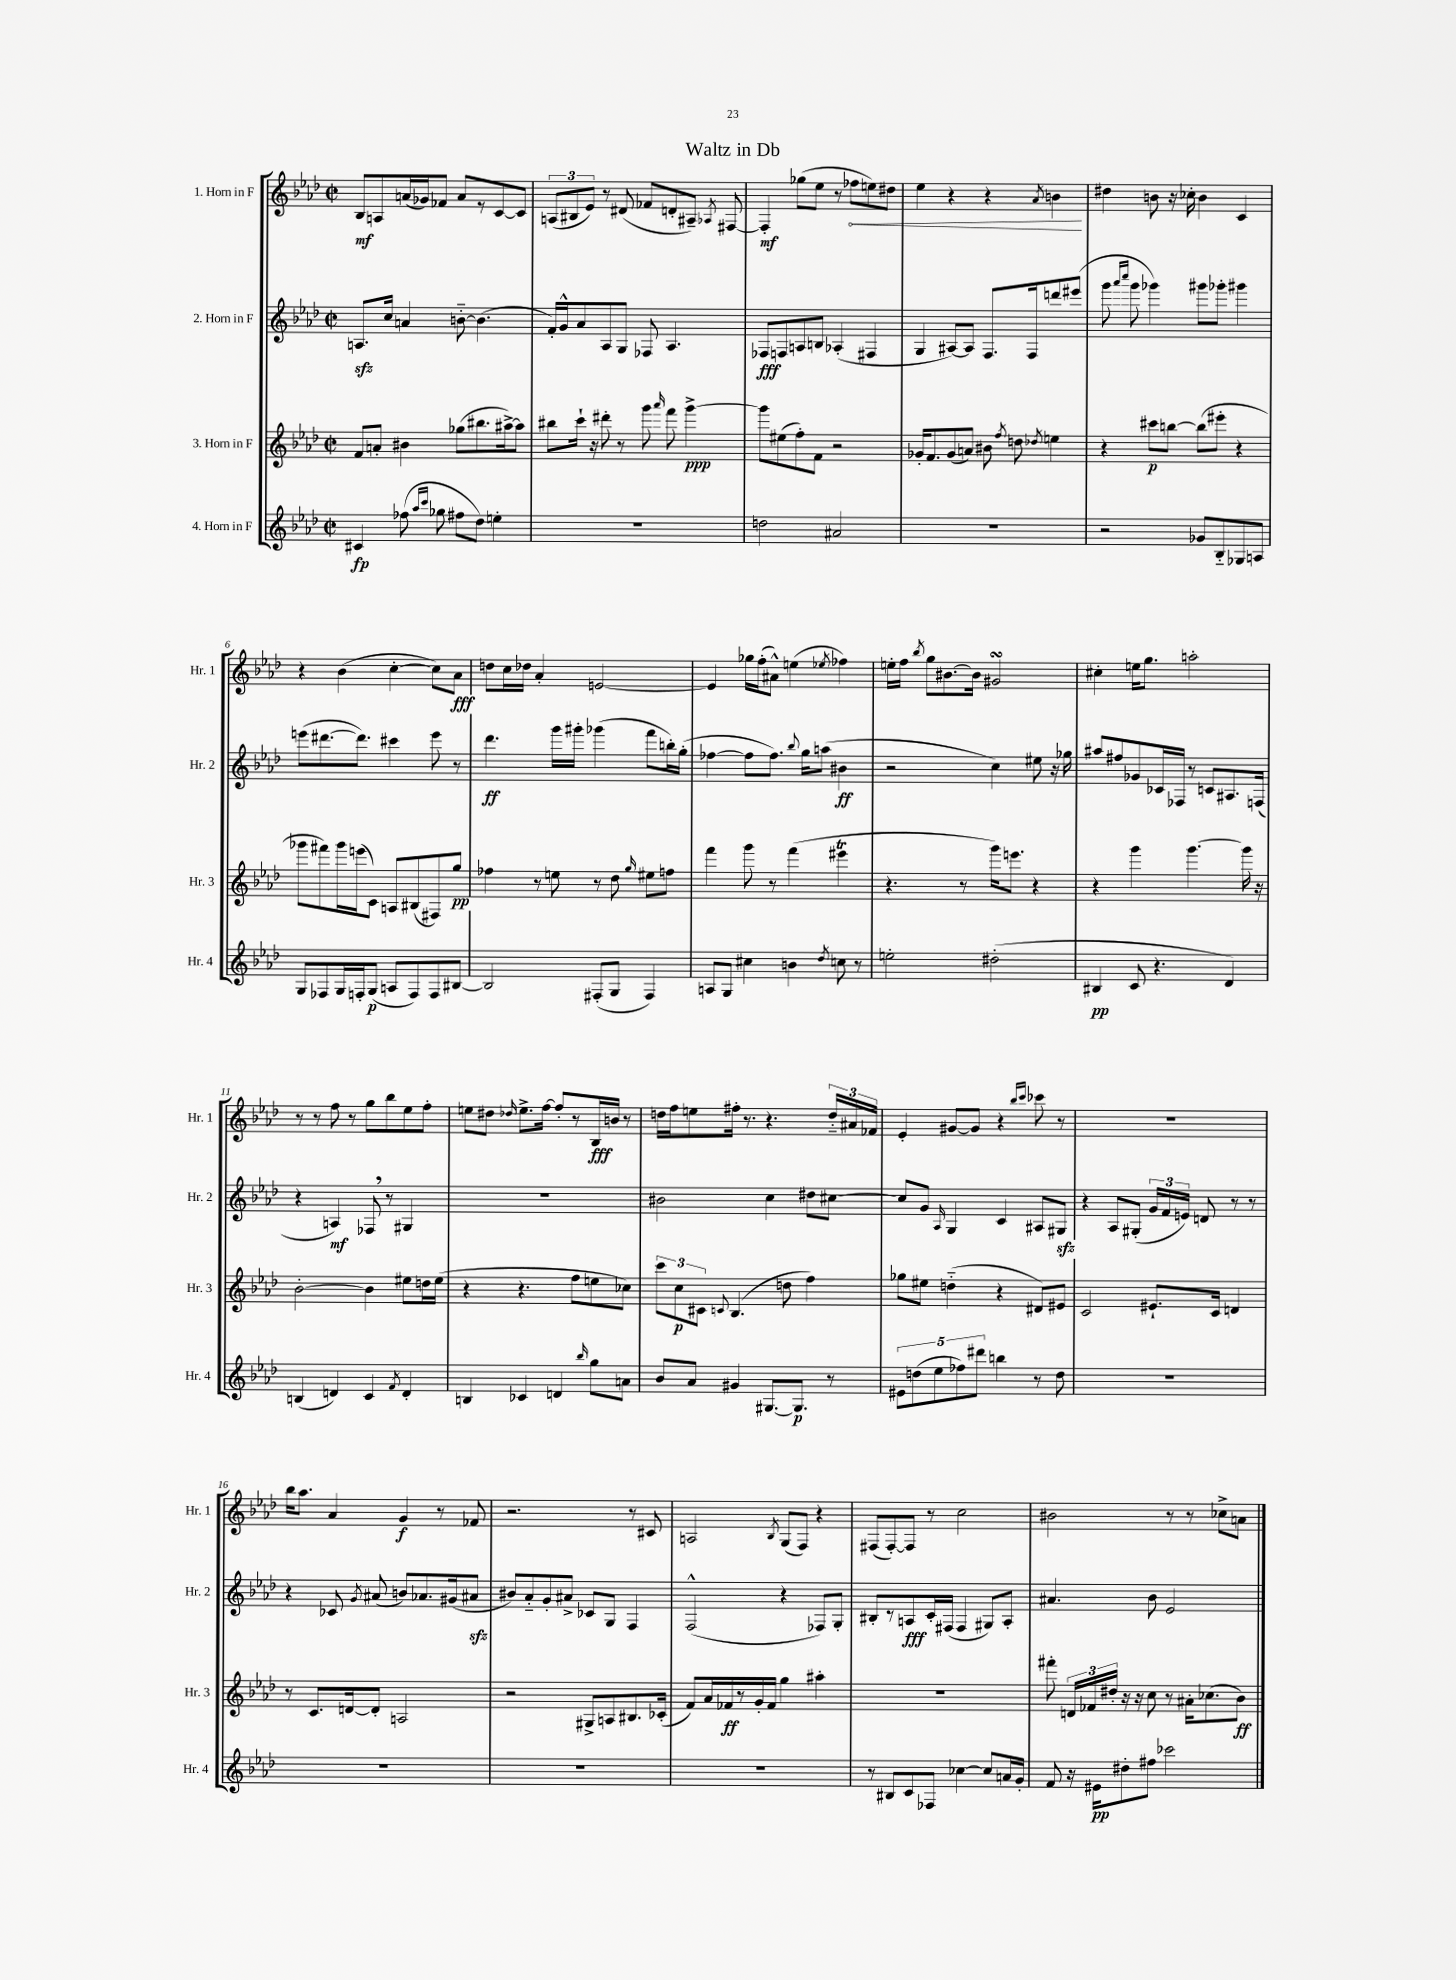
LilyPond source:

\header { title = "Waltz in Db" }
<<
\new StaffGroup <<
\new Staff = "s0" \with { instrumentName = "1. Horn in F" shortInstrumentName = "Hr. 1" } {
    \clef treble \key aes \major \defaultTimeSignature \time 2/2
    \autoBeamOff bes8[\mf a8 a'16( ges'16) fes'8] a'8[ r8 c'8~ c'8] |
    \tuplet 3/2 { a8[( bis8 ees'8]) } r8 dis'8( fes'8[ d'8-. ais8]--) \acciaccatura { aes8 } fis8~ |
    fis4-.\mf ges''8[( ees''8] r8 \once \override Hairpin.circled-tip = ##t fes''8[\< e''8) dis''8] |
    ees''4 r4 r4 \acciaccatura { aes'8 } b'4\! |
    dis''4 b'8 r16 ces''16-. b'4 c'4 |
    r4 bes'4( c''4~-. c''8[) aes'8]\fff |
    d''8[ c''16 des''16] aes'4-. e'2~ |
    e'4 ges''16[ f''16-.( ais'8]-^) e''4( \acciaccatura { ees''8 } fes''4) |
    e''16[-. f''16] \acciaccatura { bes''8 } g''8[ bis'8.~ bis'16] gis'2\turn |
    cis''4-. e''16[ g''8.] a''2-. |
    r8 r8 f''8 r8 g''8[ bes''8 ees''8 f''8]-. |
    e''8[ dis''8] \grace { des''16 } e''8.[-> f''16]~ f''8[-. r8 bes16\fff b'16] r8 |
    d''16[ f''16 e''8 fis''16]-. r8. r4. \tuplet 3/2 { d''16[-_ ais'16 fes'16] } |
    ees'4-. gis'8[~ gis'8] r4 \grace { bes''16[ c'''16] } ces'''8 r8 |
    R1 |
    bes''16[ aes''8.] aes'4 g'4\f r8 fes'8 |
    r2. r8 cis'8 |
    a2 \acciaccatura { bes8 } g8[( f8]) r4 |
    fis8[( fis8~-.) fis8] r8 c''2 |
    bis'2 r8 r8 ces''8[-> a'8] \bar "|." |
}
\new Staff = "s1" \with { instrumentName = "2. Horn in F" shortInstrumentName = "Hr. 2" } {
    \clef treble \key aes \major \defaultTimeSignature \time 2/2
    \autoBeamOff a8.[\sfz c''16] a'4 b'8~-_ b'4.( |
    f'16[-.) g'16-^ aes'8 aes8 g8] fes8 aes4. |
    fes8[\fff f8 a8 b8] aes4-.( fis4 |
    g4 ais8[~) ais8] f8.[ f16 d'''8 eis'''8]( |
    g'''8 \grace { aes'''16[ c''''16] } g'''8 ges'''4) gis'''8[ ges'''8]-. gis'''4 |
    e'''8[( dis'''8.~ dis'''8.]) cis'''4 e'''8 r8 |
    des'''4.\ff g'''16[ gis'''16]-. ges'''4( f'''8[ b''16-.) g''16]-.( |
    fes''4~ fes''8[ fes''8.]) \appoggiatura { bes''8 } g''16[ a''8]( bis'4\ff |
    r2 c''4) eis''8 r16 ges''16 |
    ais''8[ fis''8 ges'8 ces'16 fes16] r8 c'8[ ais8. f16]( |
    r4 a4\mf) fes8 \breathe r8 gis4 |
    R1 |
    bis'2 c''4 dis''8[ cis''8]~ |
    cis''8[ g'8] \grace { aes16 } g4 c'4 ais8[ gis8]\sfz |
    r4 aes8[ gis8]-.( \tuplet 3/2 { g'16[ f'16 e'16]) } d'8 r8 r8 |
    r4 ces'8 \acciaccatura { g'8 } ais'8( b'8[) aes'8. gis'16( ais'8]\sfz |
    bis'8[) aes'8-_ g'8-. ais'8]-> ces'8[ g8] f4 |
    f2-^( r4 fes8[) g8]-. |
    bis8[-. r8 a8\fff c'16-. fis16]( fis4 gis8[) a8]-. |
    ais'4. bes'8 ees'2 \bar "|." |
}
\new Staff = "s2" \with { instrumentName = "3. Horn in F" shortInstrumentName = "Hr. 3" } {
    \clef treble \key aes \major \defaultTimeSignature \time 2/2
    \autoBeamOff f'8[ a'8]-. bis'4 ges''8[( bis''8. ais''16~->) ais''8] |
    bis''8[ c'''16]-! r16 dis'''8-. r8 g'''8 \grace { aes'''16 } f'''8 g'''4~->\ppp |
    g'''8[ eis''8( f''8-.) f'8] r2 |
    ges'16[-. f'8. ges'8( a'8]) bis'8 \acciaccatura { f''8 } d''8 \acciaccatura { des''8 } e''4 |
    r4 cis'''8[\p b''8]~ b''8[( eis'''8]-. r4 |
    ges'''8[ fis'''8) ges'''16 e'''16( c'8]) a8[ bis8( fis8) g''8]\pp |
    fes''4 r8 e''8 r8 des''8 \grace { g''16 } eis''8[ f''8] |
    f'''4 g'''8 r8 f'''4( eis'''4\trill |
    r4. r8 g'''16[) e'''8.] r4 |
    r4 g'''4 g'''4.~ g'''16 r16 |
    bes'2~-. bes'4 eis''8[ d''16 eis''16]( |
    r4 r4. f''8[ e''8 ces''8]) |
    \tuplet 3/2 { c'''8[ c''8\p cis'8] } \appoggiatura { c'8 } bes4.( d''8 f''4) |
    ges''8[ eis''8] d''4-_( r4 dis'8[) eis'8] |
    c'2 eis'8.[-! c'16] d'4 |
    r8 c'8.[ d'16~ d'8]-. a2 |
    r2 gis8[-> a8 bis8. ces'16]-.( |
    f'8[) aes'16 fes'16\ff r8 g'16-. fes'16] g''4 ais''4-. |
    R1 |
    fis'''8-. \tuplet 3/2 { d'16[ fes'16 dis''16]-. } r16 r16 c''8 r8 ais'16[-. ces''8.( bes'8]\ff) \bar "|." |
}
\new Staff = "s3" \with { instrumentName = "4. Horn in F" shortInstrumentName = "Hr. 4" } {
    \clef treble \key aes \major \defaultTimeSignature \time 2/2
    \autoBeamOff cis'4\fp fes''8( \grace { aes''16[ c'''16] } ges''8 fis''8[ des''8]) e''4-. |
    R1 |
    d''2 ais'2 |
    R1 |
    r2 ges'8[ bes8-_ ges8 a8] |
    g8[ fes8 g16 f16-. g8]\p( a8[ f8) f8 bis8]~ |
    bis2 fis8[-.( g8] fis4) |
    a8[ g8] cis''4 b'4 \acciaccatura { des''8 } c''8 r8 |
    e''2-. dis''2-.( |
    bis4\pp c'8 r4. des'4) |
    b4( d'4) c'4 \acciaccatura { f'8 } d'4-. |
    b4 ces'4 d'4 \grace { bes''16 } g''8[ a'8] |
    bes'8[ aes'8] gis'4 gis8.[~ gis8.]\p r8 |
    \tuplet 5/4 { eis'8[ d''8( ees''8 fes''8) dis'''8] } b''4 r8 d''8 |
    R1 |
    R1 |
    R1 |
    R1 |
    r8 bis8[ c'8 fes8] ces''4~ ces''8[ a'16 g'16]-. |
    f'8 r16 eis'16[\pp dis''8-. fis''8] ces'''2 \bar "|." |
}
>>
>>
